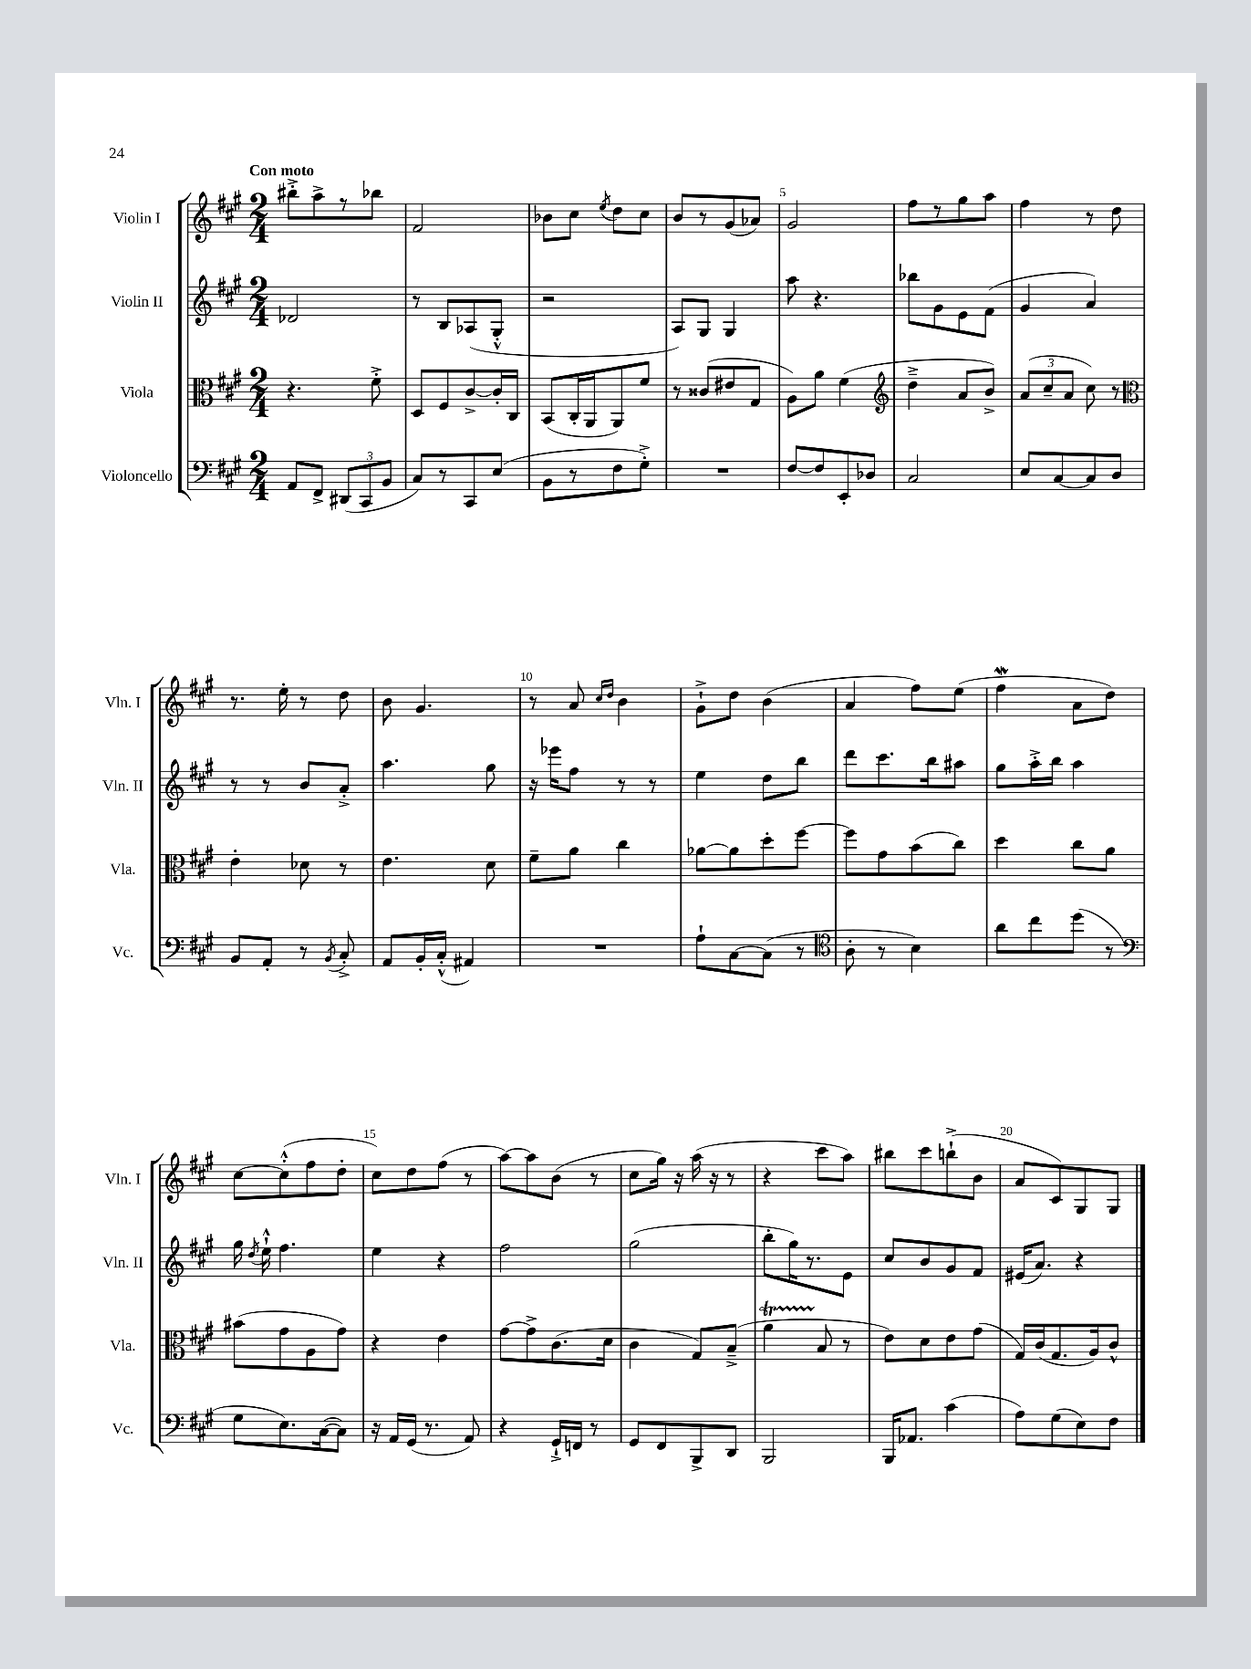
<<
\new StaffGroup <<
\new Staff = "s0" \with { instrumentName = "Violin I" shortInstrumentName = "Vln. I" } {
    \clef treble \key a \major \numericTimeSignature \time 2/4 \tempo "Con moto"
    \autoBeamOff bis''8[-.-> a''8-> r8 bes''8] |
    fis'2 |
    bes'8[ cis''8] \acciaccatura { e''8 } d''8[ cis''8] |
    b'8[ r8 gis'8( aes'8]) |
    gis'2 |
    fis''8[ r8 gis''8 a''8] |
    fis''4 r8 d''8 |
    r8. e''16-. r8 d''8 |
    b'8 gis'4. |
    r8 a'8 \grace { cis''16[ d''16] } b'4 |
    gis'8[-!-> d''8] b'4( |
    a'4 fis''8[) e''8]( |
    fis''4\mordent a'8[ d''8]) |
    cis''8[~ cis''8-.-^( fis''8 d''8]-. |
    cis''8[) d''8 fis''8]( r8 |
    a''8[~) a''8 b'8]( r8 |
    cis''8[ gis''16]) r16 a''16( r16 r8 |
    r4 cis'''8[ a''8]) |
    bis''8[ cis'''8 b''8-!->( b'8] |
    a'8[ cis'8) gis8 gis8] \bar "|." |
}
\new Staff = "s1" \with { instrumentName = "Violin II" shortInstrumentName = "Vln. II" } {
    \clef treble \key a \major \numericTimeSignature \time 2/4
    \autoBeamOff des'2 |
    r8 b8[ aes8( gis8]-.-^ |
    r2 |
    a8[) gis8] gis4 |
    a''8 r4. |
    bes''8[ gis'8 e'8 fis'8]( |
    gis'4 a'4) |
    r8 r8 b'8[ a'8]-.-> |
    a''4. gis''8 |
    r16 ees'''16[ fis''8] r8 r8 |
    e''4 d''8[ b''8] |
    d'''8[ cis'''8. b''16 ais''8] |
    gis''8[ a''16-.-> b''16] a''4 |
    gis''16 \acciaccatura { d''8 } e''16-!-^ fis''4. |
    e''4 r4 |
    fis''2 |
    gis''2( |
    b''8[-. gis''16) r8. e'8] |
    cis''8[ b'8 gis'8 fis'8] |
    eis'16[( a'8.]) r4 \bar "|." |
}
\new Staff = "s2" \with { instrumentName = "Viola" shortInstrumentName = "Vla." } {
    \clef alto \key a \major \numericTimeSignature \time 2/4
    \autoBeamOff r4. fis'8-.-> |
    d8[ fis8 cis'8~-> cis'16-. cis16] |
    b,8[( cis16-. a,16 a,8) fis'8] |
    r8 cisis'8[( eis'8 gis8] |
    a8[) a'8] fis'4( |
    \clef treble d''4---> a'8[ b'8]->) |
    \tuplet 3/2 { a'8[( cis''8-- a'8] } cis''8) r8 |
    \clef alto e'4-. des'8 r8 |
    e'4. d'8 |
    fis'8[-- a'8] cis''4 |
    aes'8[~ aes'8 d''8-. fis''8]~ |
    fis''8[ gis'8 b'8( cis''8]) |
    d''4 cis''8[ a'8] |
    bis'8[( gis'8 a8 gis'8]) |
    r4 e'4 |
    gis'8[~ gis'8-> cis'8.( d'16] |
    cis'4 gis8[) b8]--->( |
    a'4\startTrillSpan b8\stopTrillSpan r8 |
    e'8[) d'8 e'8 gis'8]( |
    gis16[) cis'16( gis8. a16) cis'8]-^ \bar "|." |
}
\new Staff = "s3" \with { instrumentName = "Violoncello" shortInstrumentName = "Vc." } {
    \clef bass \key a \major \numericTimeSignature \time 2/4
    \autoBeamOff a,8[ fis,8]-> \tuplet 3/2 { dis,8[( cis,8 b,8] } |
    cis8[) r8 cis,8 e8]( |
    b,8[ r8 fis8 gis8]-.->) |
    R2 |
    fis8[~ fis8 e,8-. des8] |
    cis2 |
    e8[ cis8~ cis8 d8] |
    b,8[ a,8]-. r8 \acciaccatura { b,8 } cis8-.-> |
    a,8[ b,16-. cis16]-.-^( ais,4) |
    R2 |
    a8[-! cis8~ cis8]( r8 |
    \clef tenor a8-. r8 b4) |
    a'8[ cis''8 d''8]( r8 |
    \clef bass gis8[ e8.) cis16~( cis8]) |
    r16 a,16[ gis,16]( r8. a,8) |
    r4 gis,16[-!-> f,16] r8 |
    gis,8[ fis,8 b,,8-> d,8] |
    b,,2 |
    b,,16[ aes,8.] cis'4( |
    a8[) gis8( e8) fis8] \bar "|." |
}
>>
>>
\layout { \context { \Score \override BarNumber.break-visibility = ##(#f #t #t) barNumberVisibility = #(every-nth-bar-number-visible 5) } }
